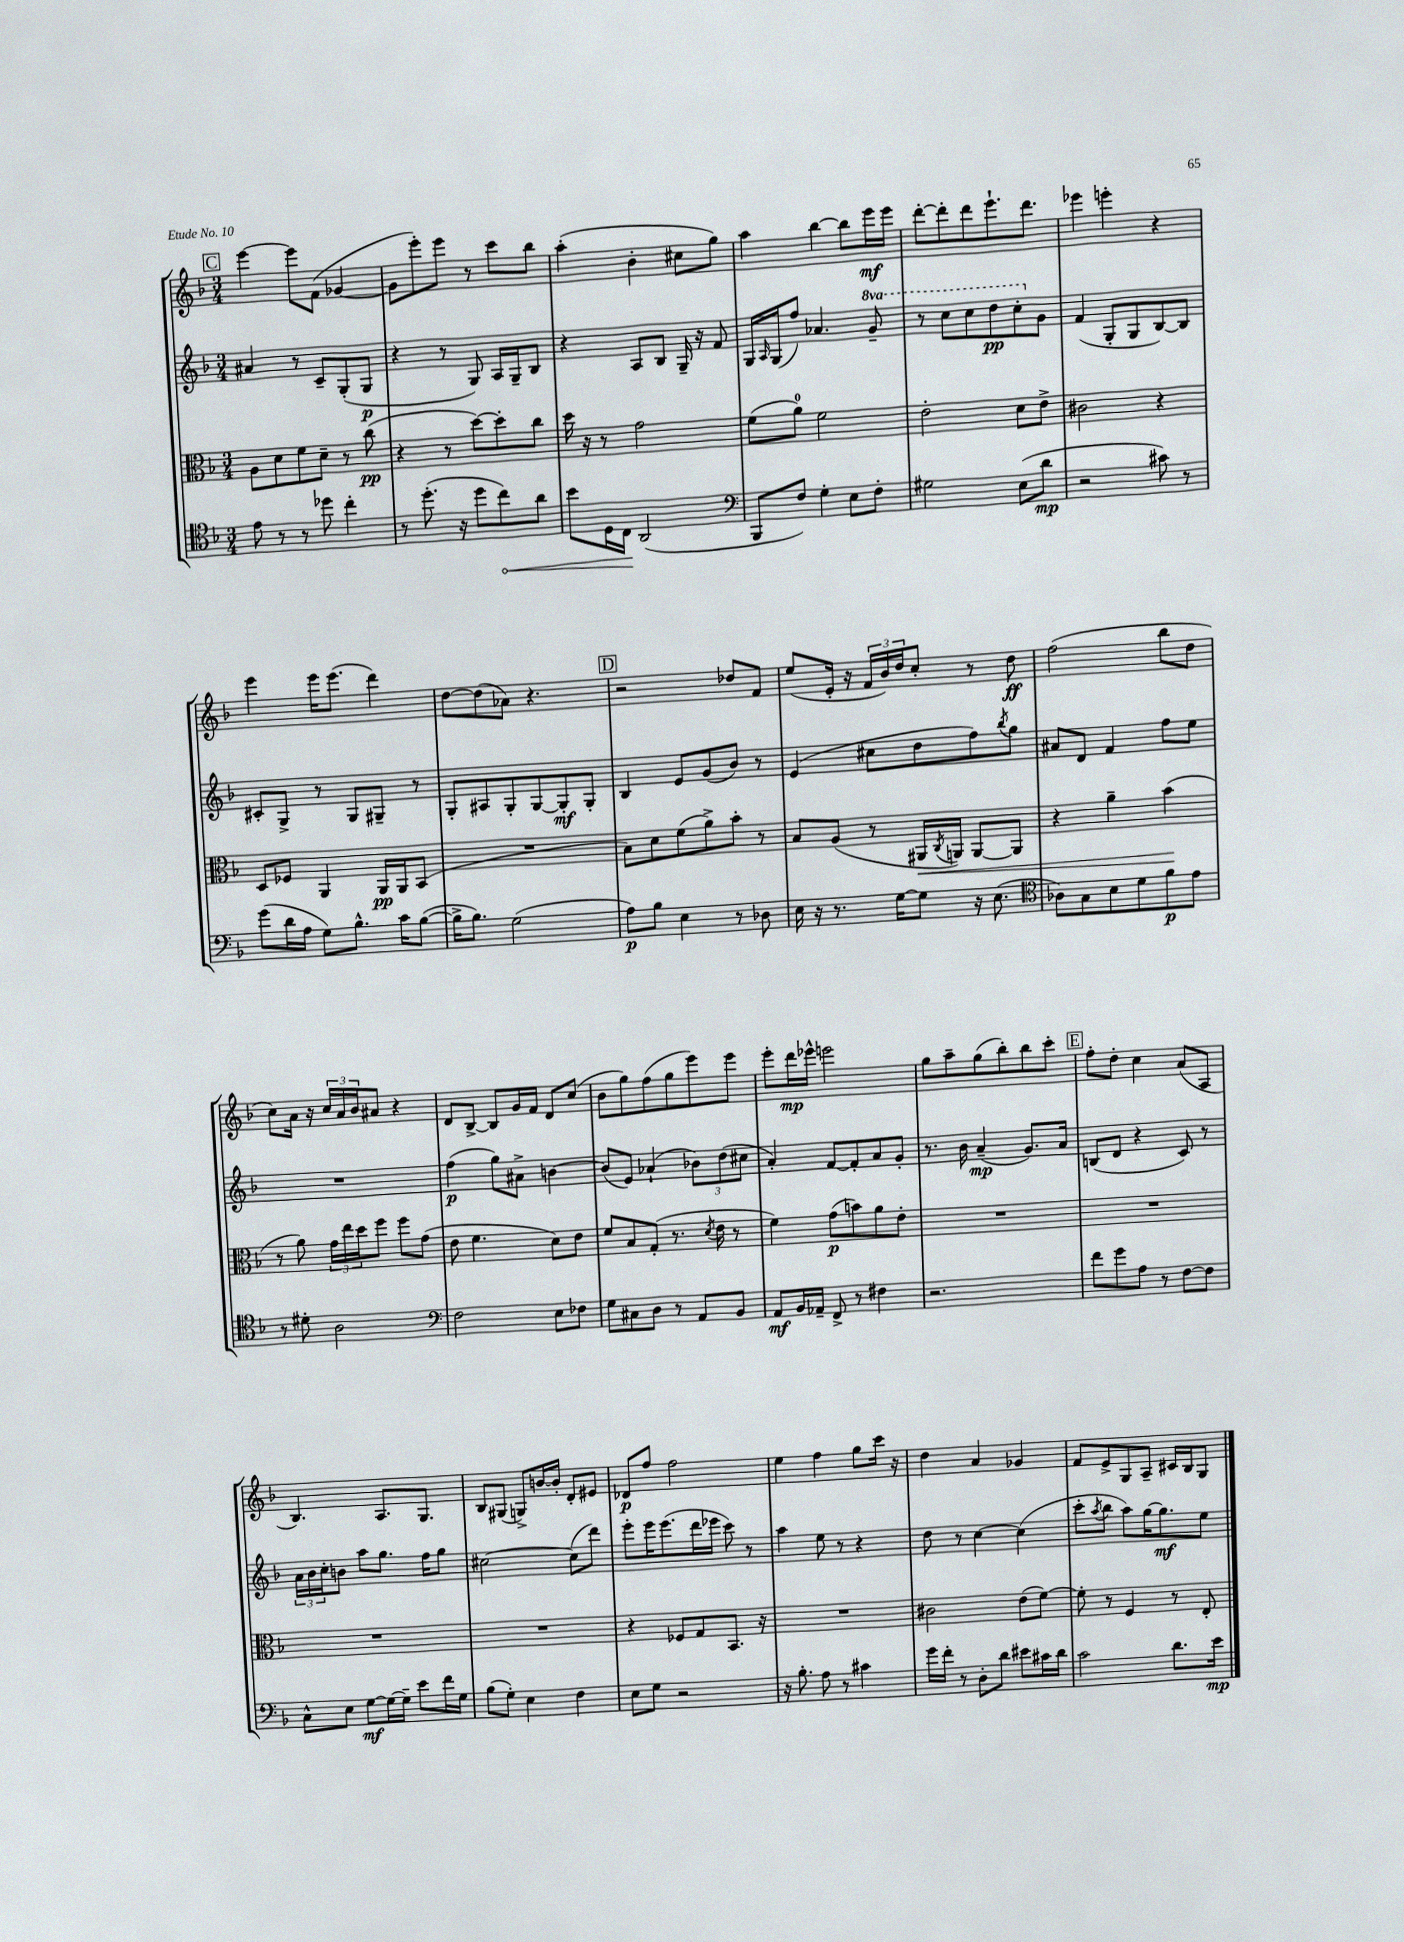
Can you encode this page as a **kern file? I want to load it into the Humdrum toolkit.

**kern	**kern	**kern	**kern
*staff4	*staff3	*staff2	*staff1
*clefC4	*clefC3	*clefG2	*clefG2
*k[b-]	*k[b-]	*k[b-]	*k[b-]
*M3/4	*M3/4	*M3/4	*M3/4
8e	8A	4a#	[4eee
8r	8d	.	.
8r	8f	8r	8eee]
8dd-	8d~	8c~	(8f
4cc'	8r	(8G'	[4g-
.	(8cc	8G	.
=	=	=	=
8r	4r	4r	8g-]
(8.dd'	.	.	8eee')
.	8r	8r	8eee
16r	.	.	.
8dd	[8dd)	8G)	8r
8cc)	8dd']	16A	8ccc
.	.	16G~	.
8a	8cc	8B-	8bb-
=	=	=	=
8b-	16dd	4r	(4aa'
.	16r	.	.
16D	8r	.	.
16C	.	.	.
(2AA	2g	8A	4b-'
.	.	8B-	.
.	.	16G~	8cc#
.	.	16r	.
.	.	8f	8gg)
=	=	=	=
*clefF4	*	*	*
8BBB-	(8f	16G	4aa
.	.	16qqA	.
.	.	(16G	.
8F)	8a)	8ff)	.
4G'	2f	4.a-	[4bb-
8E	.	.	8bb-]
8F'	.	8gg~	16eee
.	.	.	16eee
=	=	=	=
2G#	2e'	8r	[8ddd'
.	.	8ccc	8ddd']
.	.	8ccc	8ddd
.	.	8ddd	8.eee`
(8E	8d	8ccc'	.
.	.	.	8.ddd
8d	8e^	8g	.
=	=	=	=
2r	2c#	(4f	4eee-
.	.	8G'	4eee'
.	.	8G	.
8c#)	4r	[8B-)	4r
8r	.	8B-]	.
=	=	=	=
(8g	8D	8c#'	4eee
16d	8F-	8G^	.
16A	.	.	.
8G)	4AA	8r	16eee
.	.	.	(8.eee
8.B-^^	.	8G	.
.	16AA	8G#~	4ddd)
16c	16AA	.	.
([8B-	(8BB-	8r	.
=	=	=	=
16B-^]	2.r	8G'	[8dd
8.B-)	.	.	.
.	.	8A#	(8dd]
(2G	.	8G'	8a-)
.	.	[8G	4.r
.	.	8G']	.
.	.	8G'	.
=	=	=	=
8A)	8B-)	4B-	2r
8B-	8d	.	.
4E	(8f	8e	.
.	8a^)	(8g	.
8r	8b-'	8b-)	8dd-
8D-	8r	8r	8f
=	=	=	=
16E	8B-	(4e	(8ee
16r	.	.	.
8.r	(8A	.	16e'
.	.	.	16r
.	8r	8cc#	24f
.	.	.	24b-)
[16G	.	.	.
.	.	.	24dd
8G]	16AA#	8dd	8cc'
.	8qC	.	.
.	16AA)	.	.
16r	[8AA	8ff)	8r
(8.E	.	.	.
.	.	8qbb-	.
.	8AA]	8gg	8dd
=	=	=	=
*clefC4	*	*	*
8A-)	4r	8a#	(2ff
8G	.	8d	.
8B-	4a~	4f	.
8d	.	.	.
8f	(4b-	8ff	8bb-
8e	.	8ee	8dd
=	=	=	=
8r	8r	2.r	8cc)
8d#'	8a)	.	16a
.	.	.	16r
2A	24g	.	24cc
.	24ee	.	24a
.	24dd	.	24b-
.	8ff	.	8a#
.	8ff	.	4r
.	(8g	.	.
=	=	=	=
*clefF4	*	*	*
2F	8e	(4ff	8d
.	4.f	.	[8B-^
.	.	8gg)	8B-]
.	.	8a#^	16g
.	.	.	16f
8E	8d)	[4b	8d
8F-	8e	.	(8cc
=	=	=	=
8G	8f	(8b]	8b-
8C#	8B-	8e)	8gg)
8D	(8G'	(4a-`	(8ff
8r	8.r	.	8gg
8AA	.	12b-)	8eee)
.	8qd	.	.
.	16e	.	.
.	.	(12dd	.
8BB-	8r	.	8eee
.	.	12cc#	.
=	=	=	=
8AA	4f)	4a')	8eee'
16BB-	.	.	16ddd
16AA-~	.	.	16eee-^^
8FF^	(8g	[8f	2eee
8r	8b)	8f']	.
4F#	8a	8a	.
.	8e'	8g'	.
=	=	=	=
2.r	2.r	8.r	8gg
.	.	.	8aa~
.	.	16b-	.
.	.	(4a~	(8gg
.	.	.	8bb-')
.	.	8.g)	8bb-
.	.	.	8ccc'
.	.	16a	.
=	=	=	=
8f	2.r	(8B	8ff'
8g	.	8d	8dd'
8A	.	4r	4cc
8r	.	.	.
[8F	.	8c)	(8a
8F]	.	8r	8A
=	=	=	=
8C^^	2.r	24a	4.B-)
.	.	24b-	.
.	.	24cc'	.
8E	.	8b	.
[8G	.	8aa	.
16G_	.	8.gg	8.A
16G~]	.	.	.
8e	.	.	.
.	.	16ff	8.G
16f	.	8gg	.
16G	.	.	.
=	=	=	=
(8B-	2.r	[2cc#	8B-
8G')	.	.	(8G#
4E	.	.	8G^)
.	.	.	[16b
.	.	.	16b']
4F	.	(8cc#]	8d'
.	.	8ddd)	8e#
=	=	=	=
8E	4r	8eee'	8d-
8G	.	16eee	8ff
.	.	(8.eee	.
2r	8F-	.	2ff
.	8G	16ddd	.
.	.	16eee-	.
.	8.BB-	8ccc)	.
.	.	8r	.
.	16r	.	.
=	=	=	=
16r	2.r	4aa	4ee
8.B-'	.	.	.
8A	.	8ee	4ff
8r	.	8r	.
4c#	.	4r	8gg
.	.	.	16ccc
.	.	.	16r
=	=	=	=
16g	2c#	8dd	4dd
16f'	.	.	.
8r	.	8r	.
8D'	.	[4cc	4a
8d	.	.	.
8e#	(8e	(4cc]	4g-
16c#	[8f)	.	.
16d	.	.	.
=	=	=	=
2c	8f']	8ccc'	8f
.	.	8qaa	.
.	8r	8bb-	8e^
.	4F	8aa)	8G
.	.	[16gg	8A~
.	.	8.gg]	.
8.d	8r	.	16c#
.	.	.	16B-
.	8E'	8ee	8G
16e	.	.	.
==	==	==	==
*-	*-	*-	*-
